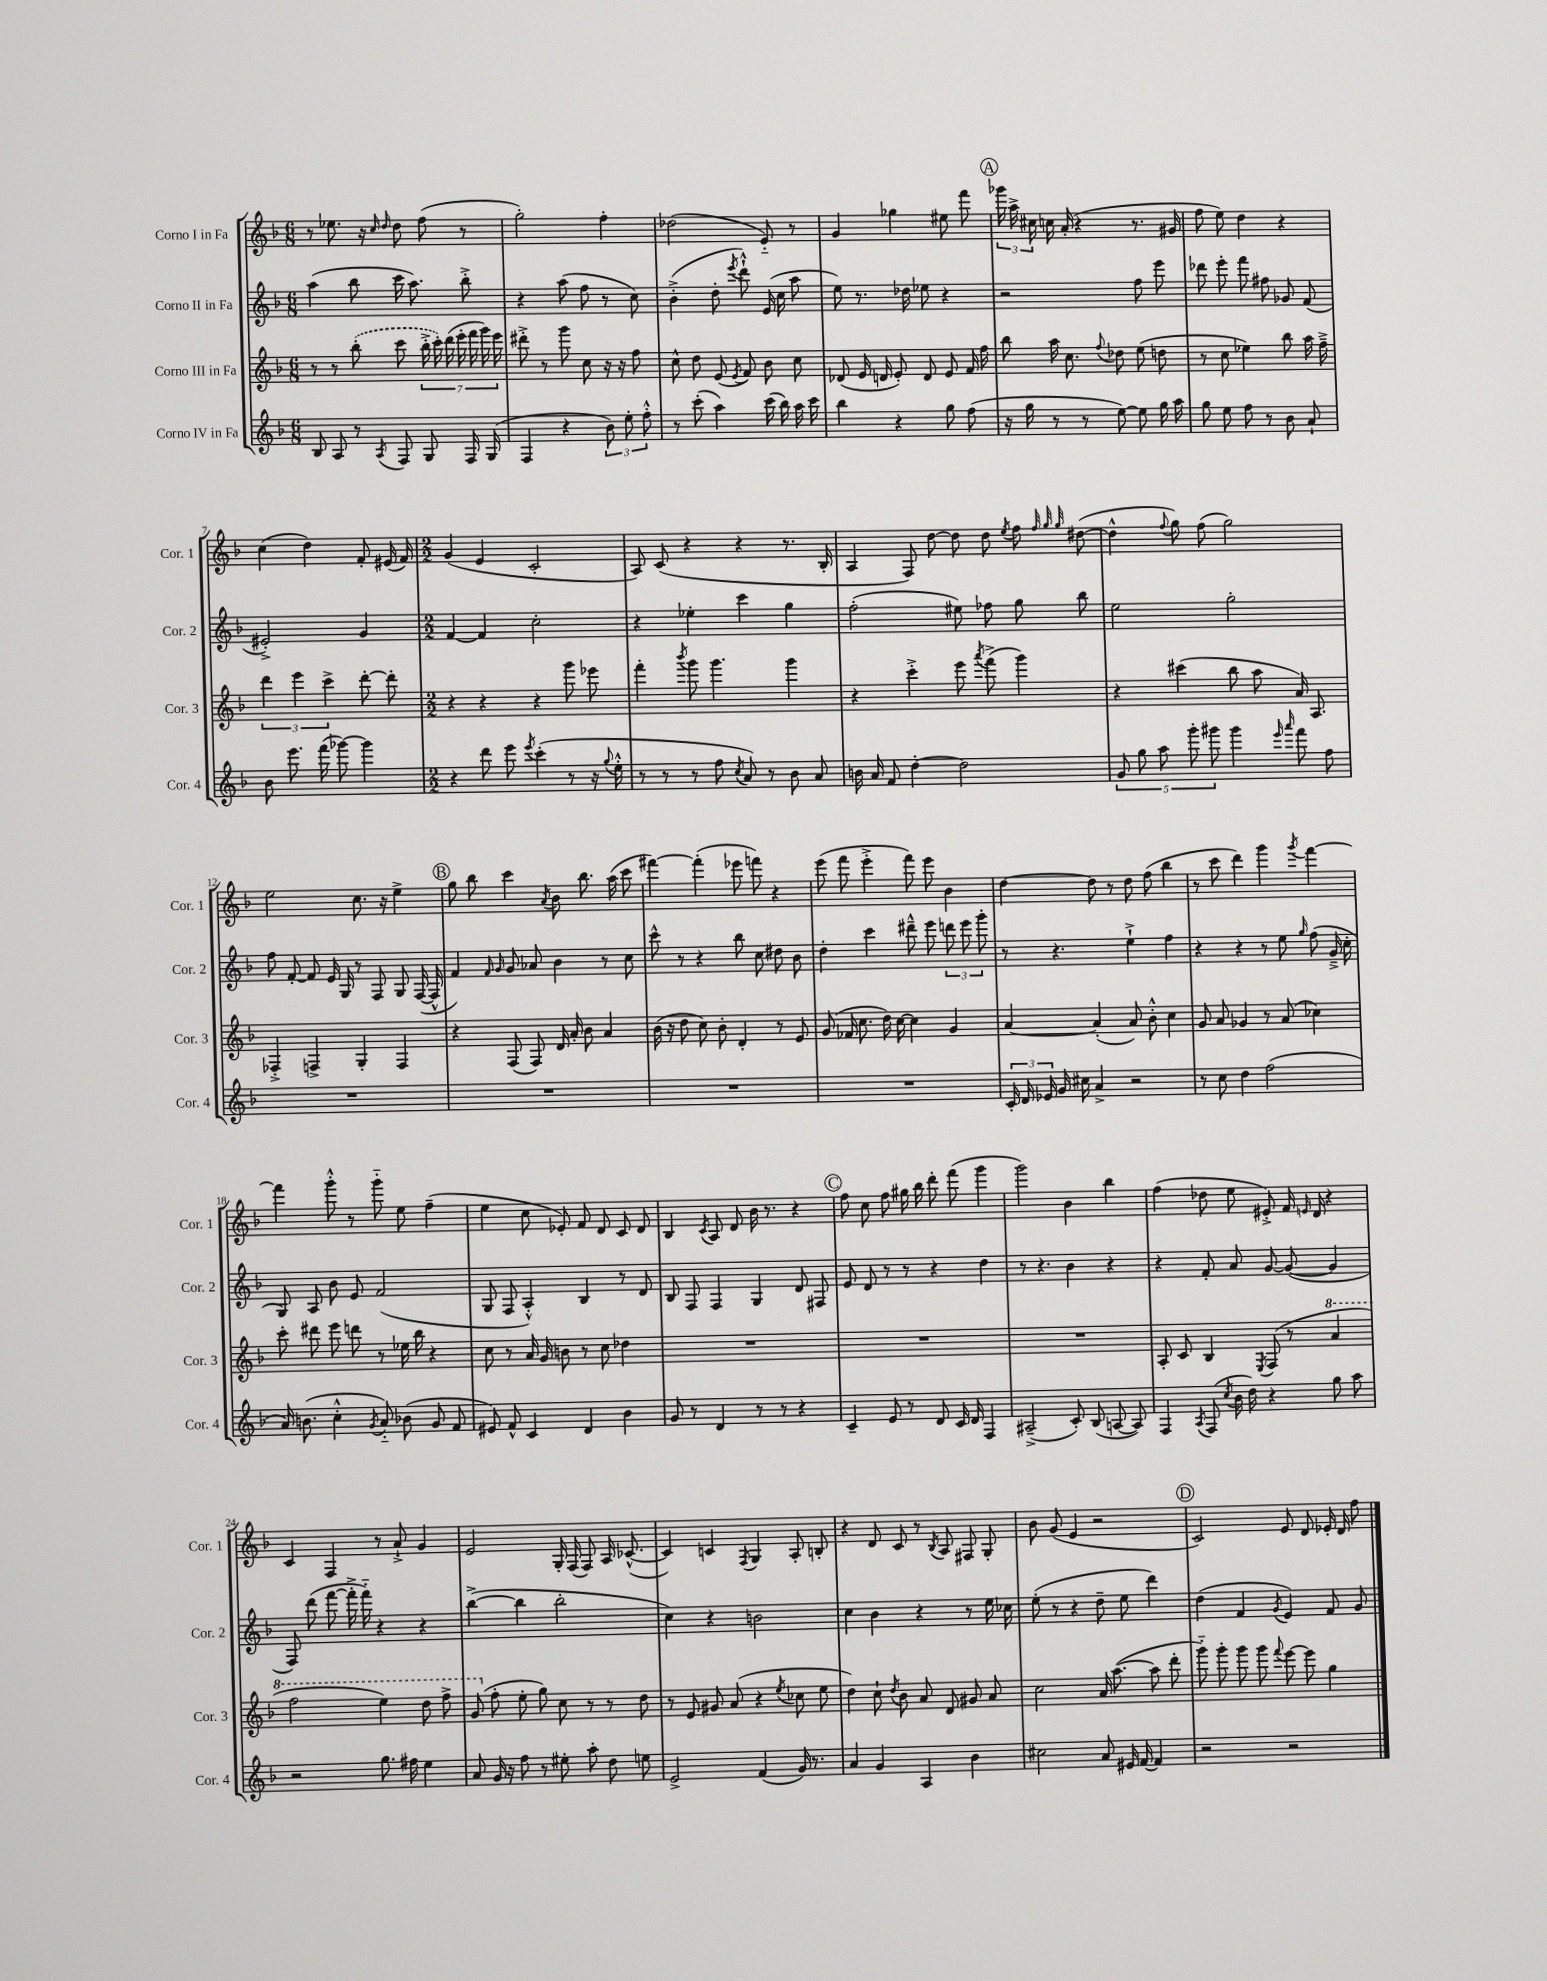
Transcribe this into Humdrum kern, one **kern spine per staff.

**kern	**kern	**kern	**kern
*part4	*part3	*part2	*part1
*staff4	*staff3	*staff2	*staff1
*I"Corno IV in Fa	*I"Corno III in Fa	*I"Corno II in Fa	*I"Corno I in Fa
*I'Cor. 4	*I'Cor. 3	*I'Cor. 2	*I'Cor. 1
*clefG2	*clefG2	*clefG2	*clefG2
*k[b-]	*k[b-]	*k[b-]	*k[b-]
*M6/8	*M6/8	*M6/8	*M6/8
=1	=1	=1	=1
8B-/	8r	(4aa\	8r
8A/	8r	.	8.ee-X\
8r	(8bb-'\	8bb-\	.
.	.	.	16r
.	.	.	16qqcc/
8qA/	.	.	16qqdd/
8F/	8ccc\	16ccc\	8dd\
.	.	8.aa\)	.
8G/	28bb-'^\	.	(8ff\
.	28ccc'\)	.	.
.	(28ddd\	.	.
.	28eee'\	.	.
16F/	.	8bb-'^\	8r
.	28fff\	.	.
.	28ggg\)	.	.
(16G/	.	.	.
.	28eee\	.	.
=2	=2	=2	=2
4F/	8ddd#X'^\	4r	2gg'\)
.	8r	.	.
4r	8ggg\	(8aa\	.
.	8cc\	8ff\	.
12b-\)	16r	8r	4ff'\
.	16r	.	.
12ee'\	.	.	.
.	8ff\	8cc\)	.
12ff'^^\	.	.	.
=3	=3	=3	=3
8r	8cc^^\	(4b-'^\	(2dd-X\
(8ccc'\	8dd\	.	.
4aa\)	(8e/	8dd'\	.
.	8qe/	8qeee/	.
.	8f/)	8ddd`^^\)	.
(16ccc\	8b-\	(16e/	8e/)
16bb-\)	.	16cc\	.
16aa\	8cc\	8aa\	8r
16ccc\	.	.	.
=4	=4	=4	=4
4bb-\	(8d-X/	8ee\)	4g/
.	16e/	8.r	.
.	16dn/	.	.
4r	8e'/)	.	4gg-X\
.	.	16dd-X\	.
.	8d/	8ee-X\	.
8gg\	8e/	4r	8ee#X\
(8ff\	16f/	.	8fff\
.	16ff\	.	.
!!LO:REH:place=s1:t=A
=5	=5	=5	=5
16r	8bb-\	2r	24ggg-X\
.	.	.	24aa^\
16gg\	.	.	.
.	.	.	24cc#X\
8r	16aa\	.	16ccn\
.	8.cc\	.	(16a'/
8r	.	.	4r
.	8qqff/	.	.
[8ee\)	8dd-X\	.	.
8ee\]	(8ee\	8ff\	8.r
16gg\	8ddn\	8eee\	.
16aa\	.	.	16g#X/
=6	=6	=6	=6
8gg\	8r	8ddd-X\	8ff\
8ee\	8cc\	8eee'\	8ee\)
8ff\	4ee-X\)	8fff\	4dd\
8r	.	8ff#X\	.
8b-\	8bb-\	8g-X/	4r
8a`/	16aa\	(8f/	.
.	16ff~^\	.	.
!!LO:LB:g=z
=7	=7	=7	=7
8b-\	6ddd\	2e#X'^/)	(4cc\
8.eee\	.	.	.
.	6eee\	.	.
.	.	.	4dd\)
(16fff\	.	.	.
.	6ccc^\	.	.
[8ggg-X\)	.	.	.
4ggg-\]	[8ddd'\	4g/	8f'/
.	8ddd'\]	.	(16e#X/
.	.	.	16f/)
=8	=8	=8	=8
*M2/2	*M2/2	*M2/2	*M2/2
4r	4r	[4f/	(4g/
8ddd\	4r	4f/]	4e/
8eee\	.	.	.
8qeee/	.	.	.
(4ccc'\	4r	2cc'\	2c'/
8r	8ggg\	.	.
16r	8eee-X\	.	.
8qqgg/	.	.	.
16ee'^^\	.	.	.
=9	=9	=9	=9
8r	4fff'\	4r	8A/)
8r	.	.	(8c/
.	8qbbb-/	.	.
8r	8ggg\	4ee-X'\	4r
8ff\	4.ggg\	.	.
8qcc/	.	.	.
8a/)	.	4ccc\	4r
8r	.	.	.
8b-\	4ggg\	4gg\	8.r
8a/	.	.	.
.	.	.	16B-'/
=10	=10	=10	=10
16bn\	4r	(2ff'\	4A/
16a/	.	.	.
8f/	.	.	.
[4dd'\	4ccc'^\	.	8F/)
.	.	.	[8dd\
2dd\]	8eee\	8ee#X\)	8dd\]
.	8qaaa/	.	.
.	(8fff^\	8ff-X\	8dd\
.	.	.	8qee/
.	4ggg\)	8gg\	8ff\
.	.	.	32qqff/
.	.	.	32qqgg/
.	.	.	32qqgg/
.	.	8bb-\	([8dd#X\
=11	=11	=11	=11
10g/	4r	2ee\	4dd#^^\]
10gg\	.	.	.
10aa\	.	.	.
.	.	.	8qqff/
.	(4ccc#X\	.	8gg\)
10ggg'\	.	.	.
.	.	.	(8ff\
10ggg#X\	.	.	.
4ggg#\	8bb-\	2gg'\	2gg\)
.	8aa\	.	.
16qqeee/	.	.	.
16qqaaa/	.	.	.
8fff\	16a/)	.	.
.	8.A/	.	.
8ff\	.	.	.
!!LO:LB:g=z
=12	=12	=12	=12
1r	4F-X'^/	8ff\	2ee\
.	.	[8f'/	.
.	4Fn^/	8f/]	.
.	.	16e/	.
.	.	16G/	.
.	4G'/	8r	8.cc\
.	.	8F/	.
.	.	.	16r
.	4F/	8G/	4ee^\
.	.	([16F/	.
.	.	16F^^/]	.
!!LO:REH:place=s1:t=B
=13	=13	=13	=13
1r	4r	4f/)	8gg\
.	.	.	8bb-\
.	.	16qqf/	.
.	.	16qqg/	.
.	(8F/	8g/	4ccc\
.	8F/)	8a-X/	.
.	.	.	8qa/
.	16d/	4b-\	8b-\
.	16a'/	.	.
.	8b-\	.	8.bb-\
.	4a/	8r	.
.	.	.	(16aa\
.	.	8cc\	8ccc\
=14	=14	=14	=14
1r	(16b-\	8ccc^^\	[4fff#X\)
.	16r	.	.
.	8dd\	8r	.
.	8cc\)	4r	(4fff#'\]
.	8b-'\	.	.
.	4d'/	8bb-\	8eee-X\
.	.	8cc\	8fffn\)
.	8r	8dd#X\	4r
.	8e/	8b-\	.
=15	=15	=15	=15
1r	(8g/	4dd'\	(8eee\
.	16f-X/	.	8fff\
.	8.cc\	.	.
.	.	4ccc\	4eee'^\
.	16dd\)	.	.
.	[16cc\	.	.
.	4cc\]	8ddd#X~^^\	8fff\)
.	.	8eee\	8eee\
.	4g/	12dddn\	4b-\
.	.	12eee\	.
.	.	12ggg'\	.
=16	=16	=16	=16
24c'/	[4a/	8r	[4dd\
24d/	.	.	.
24e-X/	.	.	.
16g/	.	4.r	.
16cc#X\	.	.	.
4a^/	(4a'/]	.	8dd\]
.	.	.	8r
2r	8a/)	4ee`^\	8dd\
.	8b-'^^\	.	(8ff\
.	4cc\	4ff\	4bb-\
=17	=17	=17	=17
8r	8g/	4r	8r
8cc\	8a/	.	8ccc\
4dd\	4g-X/	4r	4ddd\)
(2ff\	8r	8r	4ggg\
.	(8a/	8ee\	.
.	.	16qqgg/	8qggg/
.	4cc-X\)	(8ff\	[4fff\
.	.	16g~^/	.
.	.	16cc'\	.
!!LO:LB:g=z
=18	=18	=18	=18
16a/)	8ccc'\	8G/)	4fff\]
(8.bn\	.	.	.
.	8ddd#X\	8A/	.
4cc'^^\	8eee\	8b-\	8ggg'^^\
.	8dddn\	8e/	8r
8qg/	.	.	.
8a/)	8r	(2f/	8ggg\
(8b-X\	16ee-X\	.	8ee\
.	16bb-\	.	.
8g/	4r	.	(4ff~\
8f/	.	.	.
=19	=19	=19	=19
8e#X/)	8cc\	8G/	4ee\
8f^^/	8r	8F/	.
4c/	16a/	4A'^^/)	8cc\
.	16g/	.	.
.	8bn\	.	8e-X'/)
4d/	8r	4B-/	8f/
.	8cc\	.	8d/
4b-\	4dd-X\	8r	8c/
.	.	8d/	8d/
=20	=20	=20	=20
8g/	1r	8B-/	4B-/
8r	.	8F/	.
.	.	.	8qc/
4d/	.	4F/	8A/
.	.	.	8d/
8r	.	4G/	16b-\
.	.	.	8.r
8r	.	.	.
4r	.	8d/	4r
.	.	8F#X/	.
!!LO:REH:place=s1:t=C
=21	=21	=21	=21
4c~/	1r	8e/	8ff\
.	.	8d/	8cc\
8e/	.	8r	8ff\
8r	.	8r	16gg#X\
.	.	.	16bb-\
8d/	.	4r	8ddd'\
16c/	.	.	(8fff\
16d/	.	.	.
4F/	.	4dd\	4ggg\
=22	=22	=22	=22
(2A#X~^/	1r	8r	2ggg\)
.	.	4.r	.
8c'/)	.	4b-\	4b-\
(8B-/	.	.	.
[8An/	.	4r	4bb-\
8A/])	.	.	.
=23	=23	=23	=23
4F/	8A'/	4r	(4ff\
.	8c/	.	.
8qA/	.	.	.
(8F/	4B-/	8f'/	8dd-X\
8qcc/	.	.	.
16b-\	.	8a/	8ee\
16dd\)	.	.	.
.	8qE/	.	.
4r	(8F/	[8g/	8e#X'^/)
.	8r	(8g/_	16f/
.	.	.	16qqen/
.	.	.	16d/
*	*8va	*	*
8gg\	4aa/	4g/]	4r
8aa\	.	.	.
!!LO:LB:g=z
=24	=24	=24	=24
2r	2fff\	8F/)	4c/
.	.	(8ddd\	.
.	.	[8fff\	4F/
.	.	16fff'^\]	.
.	.	16fff\)	.
8.gg\	4eee\)	4r	8r
.	.	.	8a`^/
16ff#X\	.	.	.
4ee\	8ddd\	4r	4g/
.	8fff^\	.	.
=25	=25	=25	=25
8a/	(8gg/	([4bb-^\	2e/
*	*X8va	*	*
16g/	8ff'\	.	.
16r	.	.	.
8ff\	8ee'\	4bb-\]	.
8r	8gg\)	.	.
8ee#X'\	8cc\	2bb-'\	16G'/
.	.	.	(16F/
8aa'\	8r	.	8F/)
8dd\	8r	.	16A/
.	.	.	([8.c-X^^/
8een\	8dd\	.	.
=26	=26	=26	=26
2e^/	8r	4cc\)	4c-/])
.	8e/	.	.
.	8g#X/	4r	4cn/
.	(8a/	.	.
.	.	.	8qF/
(4f/	4r	2bn\	4G/
.	8qee/	.	.
16g/)	8cc-X\	.	8A'/
8.r	.	.	.
.	8ee\	.	8Bn'/
=27	=27	=27	=27
4a/	4dd\)	4cc\	4r
4g/	8cc`\	4b-\	8d/
.	8qdd/	.	.
.	8b-\	.	8c/
4A/	8a/	4r	8r
.	.	.	8qB-/
.	8d/	.	8A/
4b-\	8g#X/	8r	8F#X/
.	8a/	16ee\	8G'/
.	.	16cc-X\	.
=28	=28	=28	=28
2cc#X\	2cc\	(8ee'\	8b-\
.	.	8r	(8g/
.	.	4r	4e/
8a/	16a/	8dd~\	2r
.	([8.aa\	.	.
16e#X/	.	8ee\	.
[16f/	.	.	.
4f/]	8aa\]	4ddd\)	.
.	8ddd'\	.	.
!!LO:REH:place=s1:t=D
=29	=29	=29	=29
2r	8ggg\)	(4dd\	2c/)
.	8ggg'\	.	.
.	8ggg\	4f/	.
.	8ggg\	.	.
.	8qqfff/	8qg/	.
2r	[8eee\	4e/)	8e/
.	8eee\]	.	8d/
.	4gg\	8f/	16e-X'/
.	.	.	16d/
.	.	8g/	8ff\
==	==	==	==
*-	*-	*-	*-
